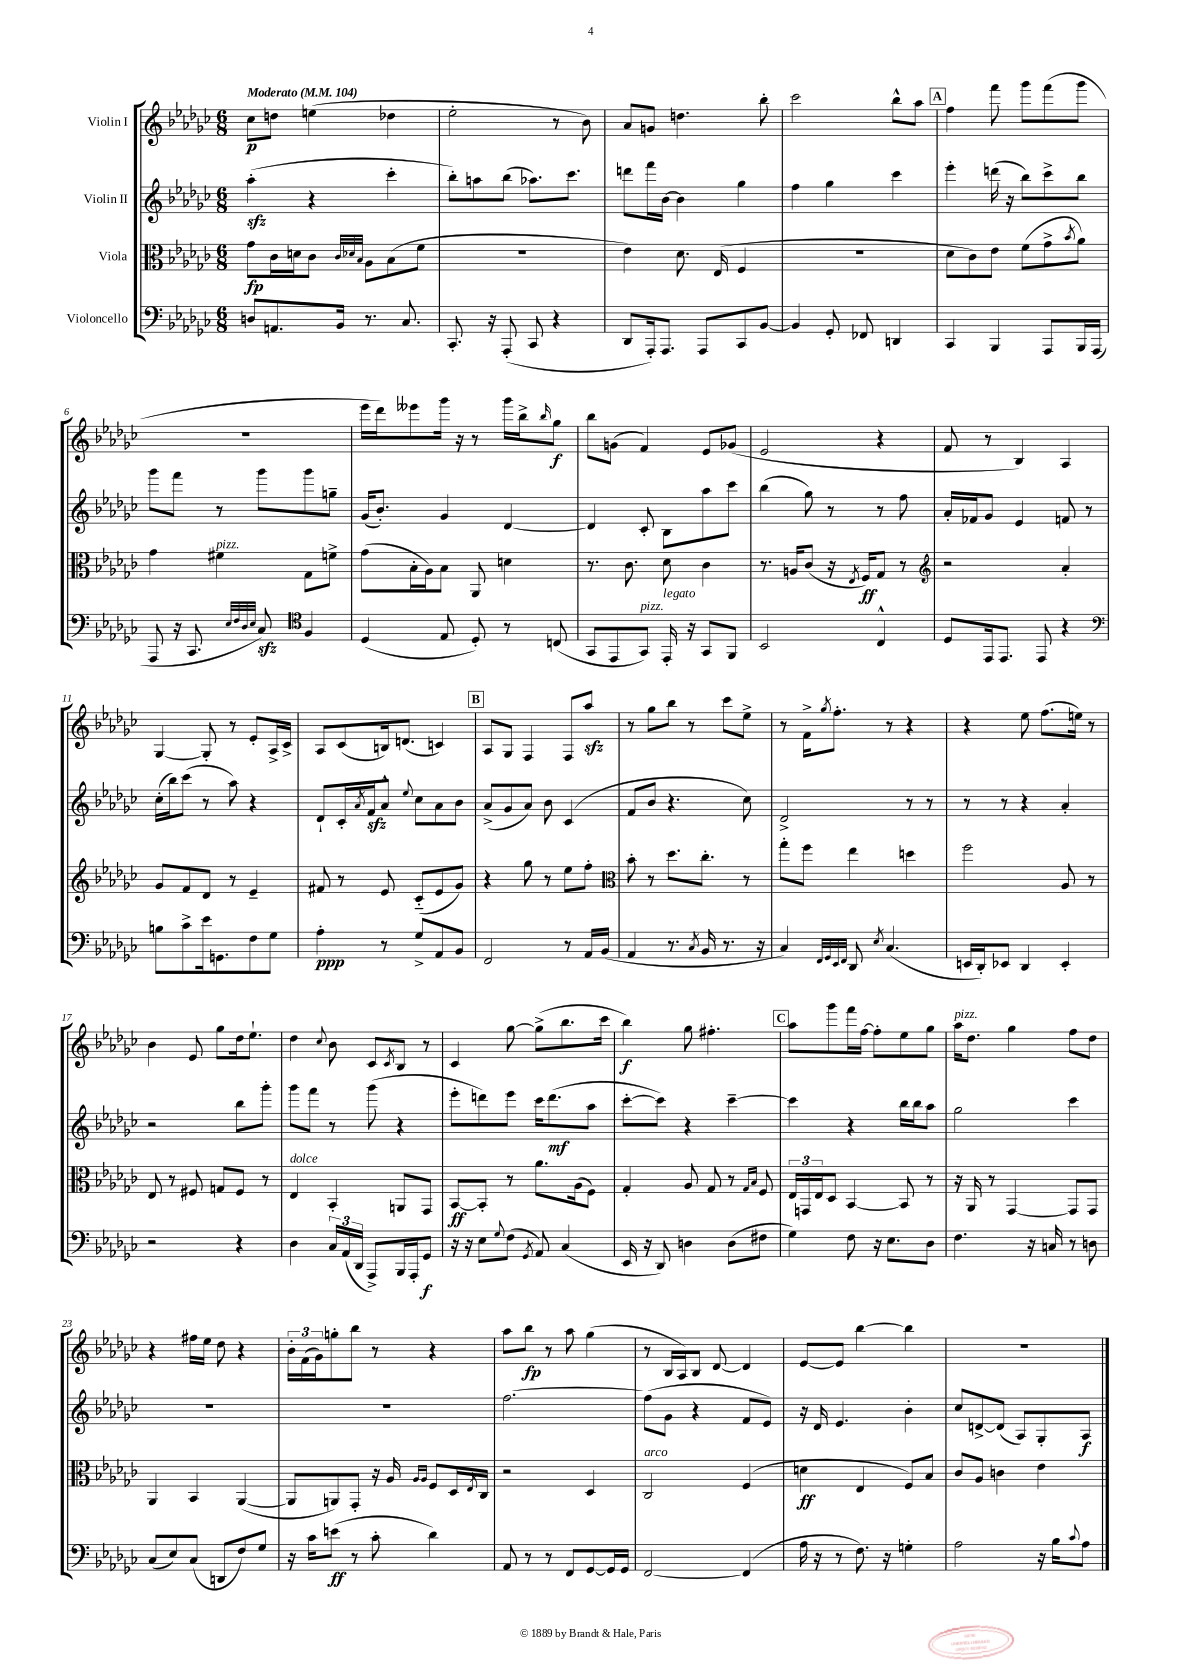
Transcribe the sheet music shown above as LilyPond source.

<<
\new StaffGroup <<
\new Staff = "s0" \with { instrumentName = "Violin I" } {
    \clef treble \key ges \major \numericTimeSignature \time 6/8 \tempo "Moderato" 4 = 104
    ces''8\p d''8 e''4( des''4 |
    ees''2-. r8 bes'8) |
    aes'8 g'8 d''4. bes''8-. |
    ces'''2 bes''8-^ aes''8 |
    \mark \markup { \box "A" } f''4 f'''8 ges'''8 f'''8( ges'''8 |
    R2. |
    ees'''16 des'''16) eeses'''8 ges'''16 r16 r8 ges'''16 bes''16-> \grace { bes''16 } ges''8\f |
    bes''8 g'8( f'4) ees'8 ges'8( |
    ees'2 r4 |
    f'8 r8 bes4) aes4 |
    ges4~ ges8-. r8 ees'8-. aes16-> ces'16-> |
    aes8 ces'8( b16) d'8.( c'4) |
    \mark \markup { \box "B" } aes8 ges8 f4 f8 aes''8\sfz |
    r8 ges''8 bes''8 r8 ces'''8 ees''8-> |
    r8 f'16-> \acciaccatura { ges''8 } f''8.-. r8 r4 |
    r4 ees''8 f''8.( e''16) r8 |
    bes'4 ees'8 ges''8 des''16 ees''8.-! |
    des''4 \appoggiatura { ces''8 } bes'8 ces'8 \acciaccatura { ces'8 } bes8 r8 |
    ces'4 ges''8~ ges''8->( bes''8. ces'''16 |
    bes''4\f) ges''8 fis''4.-. |
    \mark \markup { \box "C" } aes''8 ges'''8 f'''16 f''16~ f''8-. ees''8 ges''8 |
    aes''16^\markup { \italic "pizz." } des''8. ges''4 f''8 des''8 |
    r4 fis''16 ees''16 des''8 r4 |
    \tuplet 3/2 { bes'16-. f'16( ges'16) } g''8-. bes''8 r8 r4 |
    aes''8 bes''8\fp r8 aes''8 ges''4( |
    r8 bes16 aes16) bes8 des'8~ des'4 |
    ees'8~ ees'8 bes''4~ bes''4 |
    R2. \bar "|." |
}
\new Staff = "s1" \with { instrumentName = "Violin II" } {
    \clef treble \key ges \major \numericTimeSignature \time 6/8
    aes''4-.\sfz( r4 ces'''4-. |
    bes''8-.) a''8 bes''8( aes''8.) ces'''8. |
    d'''8 f'''16 bes'16~ bes'4 ges''4 |
    f''4 ges''4 ces'''4 |
    \mark \markup { \box "A" } ees'''4-. d'''16( r16 bes''8) ces'''8-> bes''8 |
    ges'''8 f'''8 r8 ges'''8 ges'''8 g''8-- |
    ges'16( bes'8.-.) ges'4 des'4~ |
    des'4 ces'8-. bes8 aes''8 ces'''8 |
    bes''4( ges''8) r8 r8 f''8 |
    aes'16-. fes'16 ges'8 ees'4 f'8 r8 |
    ces''16-.( bes''16) ces'''8( r8 aes''8) r4 |
    des'8-! ces'16-. \acciaccatura { aes'8 } f'16\sfz aes'8-^ \appoggiatura { ees''8 } ces''8 aes'8 bes'8 |
    \mark \markup { \box "B" } aes'8->( ges'8 aes'8) bes'8 ces'4( |
    f'8 bes'8 r4. ces''8) |
    des'2-> r8 r8 |
    r8 r8 r4 aes'4-. |
    r2 bes''8 ges'''8-. |
    ges'''8 f'''8 r8 ges'''8( r4 |
    ees'''8-. d'''8) ees'''8 ces'''16 d'''8.\mf( aes''8 |
    ces'''8~-. ces'''8) r4 ces'''4~-- |
    \mark \markup { \box "C" } ces'''4 r4 bes''16 bes''16 aes''8 |
    ges''2 ces'''4 |
    R2. |
    R2. |
    f''2.~ |
    f''8( ges'8 r4 f'8 ees'8) |
    r16 des'16 ees'4. bes'4-. |
    ces''8 d'8~-> d'8( aes8) ges8-. aes8\f \bar "|." |
}
\new Staff = "s2" \with { instrumentName = "Viola" } {
    \clef alto \key ges \major \numericTimeSignature \time 6/8
    ges'8\fp ces'16 d'16 ces'8 \grace { ces'32 des'32 bes32 } aes8 bes8( f'8 |
    r2. |
    ees'4) des'8. ees16( f4 |
    R2. |
    \mark \markup { \box "A" } des'8 ces'8) ees'8 f'8( ges'8-> \acciaccatura { bes'8 } aes'8) |
    ges'4 fis'4^\markup { \italic "pizz." } ges8 f'8-> |
    ges'8( bes16-. aes16) bes8 aes,8 d'4 |
    r8. ces'8. des'8 ces'4 |
    r8. a16 ces'8( r16 \acciaccatura { ees8 } f16\ff) ges8 r8 |
    \clef treble r2 aes'4-. |
    ges'8 f'8 des'8 r8 ees'4-- |
    fis'8 r8 ees'8 ces'8-_( ees'8 ges'8) |
    \mark \markup { \box "B" } r4 ges''8 r8 ees''8 f''8-. |
    \clef alto bes'8-. r8 des''8. ces''8.-. r8 |
    ges''8-. f''8 ees''4 d''4 |
    f''2 aes8 r8 |
    ees8 r8 fis8 g8 fis8 r8 |
    ees4^\markup { \italic "dolce" } bes,4-. a,8 ges,8 |
    bes,8~\ff bes,8-. r8 aes'8. aes16( f8) |
    ges4-. aes8 ges8 r8 \grace { ges16 bes16 } f8 |
    \mark \markup { \box "C" } \tuplet 3/2 { ees16 g,16 ees16 } des8 bes,4~ bes,8 r8 |
    r16 aes,16 r8 ges,4~ ges,8 ges,8 |
    aes,4 bes,4 aes,4~( |
    aes,8 a,8) ges,8-. r16 aes16 \grace { aes16 aes16 } f8 des16 \acciaccatura { ees8 } ces16 |
    r2 des4 |
    ces2^\markup { \italic "arco" } f4( |
    d'4\ff ees4 f8) bes8 |
    ces'8 aes8 c'4 ees'4 \bar "|." |
}
\new Staff = "s3" \with { instrumentName = "Violoncello" } {
    \clef bass \key ges \major \numericTimeSignature \time 6/8
    d8 a,8. bes,16 r8. ces8. |
    ces,8.-. r16 aes,,8-.( ces,8 r4 |
    des,8 aes,,16-.) aes,,8. aes,,8 ces,8 bes,8~ |
    bes,4 ges,8-. fes,8 d,4 |
    \mark \markup { \box "A" } ces,4 bes,,4 aes,,8 bes,,16 aes,,16( |
    aes,,8 r16 ces,8. \grace { ees32 f32 des32 ees32 } ces8\sfz) \clef tenor f4 |
    des4( ees8 des8-.) r8 c8( |
    ges,8 ees,8 ges,8^\markup { \italic "pizz." }) ees,16-.^\markup { \italic "legato" } r16 ges,8 f,8 |
    bes,2 ces4-^ |
    des8 ees,16 ees,8. ees,8 r4 |
    \clef bass b8 ces'8-> ees'16 g,8. f8 ges8 |
    aes4-.\ppp r8 ges8-> aes,8 bes,8 |
    \mark \markup { \box "B" } f,2 r8 aes,16 bes,16( |
    aes,4 r8. \acciaccatura { ces8 } bes,16 r8. r16 |
    ces4) \grace { f,32 ges,32 ees,32 f,32 } des,8 \acciaccatura { ees8 } ces4.( |
    e,16 des,16-.) ees,8 des,4 ees,4-. |
    r2 r4 |
    des4 \tuplet 3/2 { ces16 aes,16( des,16 } aes,,8->) bes,,16 aes,,16-. ges,8\f |
    r16 r16 ees8 \appoggiatura { ges8 } f8( \acciaccatura { ges,8 } aes,8) ces4( |
    ees,16 r16 des,8) d4 d8( fis8 |
    \mark \markup { \box "C" } ges4) f8 r16 ees8. des8 |
    f4. r16 c16 r8 d8 |
    ces8( ees8) ces8( d,8 f8) ges8 |
    r16 ces'16 e'8\ff( r8 ces'8-. des'4) |
    aes,8 r8 r8 f,8 ges,8~ ges,16 ges,16 |
    f,2~ f,4( |
    aes16 r16 r8 f8.) r16 g4-. |
    aes2 r16 bes16 \appoggiatura { ces'8 } aes8 \bar "|." |
}
>>
>>
